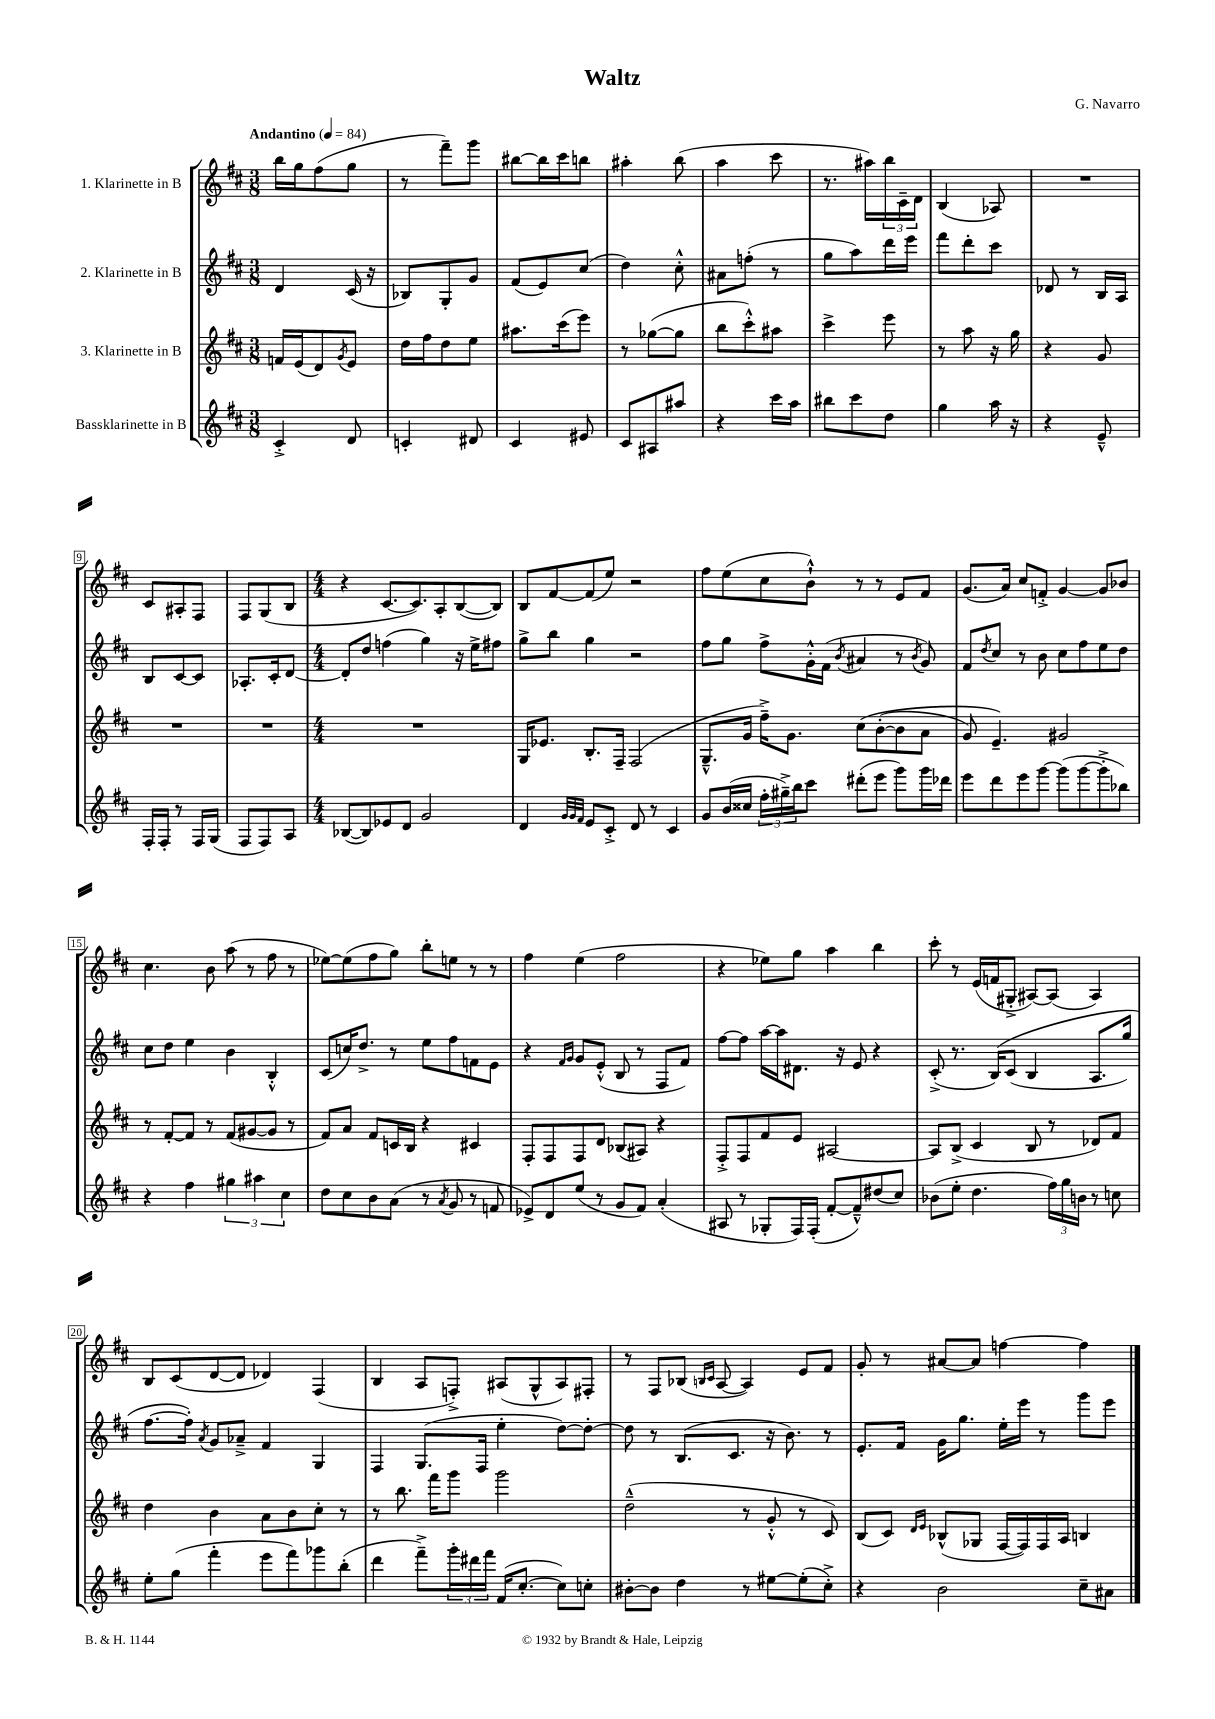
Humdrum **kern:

**kern	**kern	**kern	**kern
*staff4	*staff3	*staff2	*staff1
*clefG2	*clefG2	*clefG2	*clefG2
*k[f#c#]	*k[f#c#]	*k[f#c#]	*k[f#c#]
*M3/8	*M3/8	*M3/8	*M3/8
*MM84	*MM84	*MM84	*MM84
4c#'^	16f	4d	16bb
.	(16e	.	16gg
.	8d)	.	(8ff#
.	8qg	.	.
8d	8e	(16c#	8gg
.	.	16r	.
=	=	=	=
4c'	16dd	8B-)	8r
.	16ff#	.	.
.	8dd	8G'	8fff#~)
8d#	8ee	8g	8ggg
=	=	=	=
4c#	8.aa#	(8f#	[8bb#
.	.	8e)	16bb#]
.	(16ccc#	.	16ccc#
8e#	8eee)	(8cc#	8bb
=	=	=	=
8c#	8r	4dd)	4aa#'
8A#	([8gg-	.	.
8aa#	8gg-]	8cc#'^^	(8bb
=	=	=	=
4r	8bb	8a#	4aa
.	8ccc#'^^)	(8ff'	.
16ccc#	8aa#	8r	8ccc#
16aa	.	.	.
=	=	=	=
8bb#	4ccc#^	8gg	8.r
8ccc#	.	8aa)	.
.	.	.	16aa#)
8dd	8eee	16ddd	24bb
.	.	.	24c#~
.	.	16eee	.
.	.	.	24d
=	=	=	=
4gg	8r	8fff#	(4B
.	8aa	8ddd'	.
16aa	16r	8ccc#	8A-)
16r	16gg	.	.
=	=	=	=
4r	4r	8d-	4.r
.	.	8r	.
8e~^^	8g	16B	.
.	.	16A	.
=	=	=	=
16F#'	4.r	8B	8c#
16F#'	.	.	.
8r	.	[8c#	8A#'
16F#	.	8c#]	8F#
(16G	.	.	.
=	=	=	=
8F#	4.r	8.A-'	8F#
8F#)	.	.	(8G
.	.	16c#'	.
8A	.	[8d	8B
=	=	=	=
*M4/4	*M4/4	*M4/4	*M4/4
([8B-	1r	8d']	4r
8B-])	.	8dd	.
8e-	.	(4ff	[8.c#
8d	.	.	.
.	.	.	8.c#])
2g	.	4gg)	.
.	.	.	8A'
.	.	16r	([8B
.	.	16ee^	.
.	.	8ff#	8B])
=	=	=	=
4d	16G	8gg^	8B
.	8.e-	.	.
.	.	8bb	[8f#
32qqg	.	.	.
32qqg	.	.	.
32qqf#	.	.	.
8e	8.B'	4gg	(8f#]
8c#'^	.	.	8ee)
.	16F#~	.	.
8d	(2F#	2r	2r
8r	.	.	.
4c#	.	.	.
=	=	=	=
8g	8.G~^^	8ff#	8ff#
(16b	.	8gg	(8ee
16cc##	16g	.	.
24ff#'	16ff#~^)	8ff#^	8cc#
24gg#~^)	.	.	.
.	8.g	.	.
24bb	.	.	.
8ccc#	.	16g'^^	8b`^^)
.	.	(16f#	.
.	.	8qb	.
(8ddd#'	&(8cc#	4a#	8r
8eee	([8b'	.	8r
8ggg)	8b]	8r	8e
.	.	8qb	.
16ggg	8a	8g)	8f#
16ddd-	.	.	.
=	=	=	=
8eee	8g)	8f#	(8.g
.	.	8qdd	.
8ddd	4.e~&)	8cc#	.
.	.	.	16a)
8eee	.	8r	8cc#
[8ggg	.	8b	8f'^
(8ggg]	2g#	8cc#	[4g
[8ggg	.	8ff#	.
8ggg'^]	.	8ee	8g]
8bb-)	.	8dd	8b-
=	=	=	=
4r	8r	8cc#	4.cc#
.	[8f#'	8dd	.
4ff#	8f#]	4ee	.
.	8r	.	8b
6gg#	(8f#	4b	(8aa
.	[8g#	.	8r
6aa#	.	.	.
.	8g#]	4B'^^	8ff#
6cc#	.	.	.
.	8r	.	8r
=	=	=	=
8dd	8f#)	(8c#	[8ee-)
8cc#	8a	16cc)	(8ee-]
.	.	8.dd^	.
8b	8f#	.	8ff#
(8a	16c	8r	8gg)
.	16B	.	.
8r	4r	8ee	8bb'
8qa	.	.	.
8g	.	8ff#	8ee
8r	4c#	8f	8r
8f	.	8e	8r
=	=	=	=
8e-^)	8F#'	4r	4ff#
8d	8F#	.	.
.	.	16qqf#	.
.	.	16qqg	.
(8ee	8F#	8g	(4ee
8r	8d	(8e'^^	.
8g	(8B-	8B	2ff#
8f#)	8A#)	8r	.
(4a'	4r	8F#	.
.	.	8f#)	.
=	=	=	=
8A#	8F#'^	[8ff#	4r
8r	8F#	8ff#]	.
8G-'	8f#	[16aa	8ee-)
.	.	16aa]	.
16F#)	8e	8.d#	8gg
(16F#'	.	.	.
[8f#'	[2A#	.	4aa
.	.	16r	.
8f#~^^])	.	8e	.
(8dd#	.	4r	4bb
8cc#)	.	.	.
=	=	=	=
(8b-	8A#]	(8c#'^	8ccc#'
8ee'	(8B^	8.r	8r
4.dd	4c#	.	(16e
.	.	&(16B)	16f
.	.	(8c#	8G#'^
.	8B	4B	[8A#)
24ff#)	8r	.	(8A#]
24gg	.	.	.
24b	.	.	.
8r	8d-)	8.A	4A#)
8cc	8f#	.	.
.	.	16gg)	.
=	=	=	=
8ee'	4dd	[8.ff#	8B
(8gg	.	.	(8c#
.	.	16ff#']&)	.
.	.	8qa	.
4fff#'	4b	8g	[8d
.	.	8a-~^	8d]
8eee	8a	4f#	4d-)
8fff#)	8b	.	.
8ggg-	8cc#'	4G	(4F#
(8bb'	8r	.	.
=	=	=	=
4ddd	8r	4F#	4B
.	8.bb	.	.
8fff#~^)	.	(8.G	8A
.	16fff#	.	.
24ggg'	8ggg	.	8F'^)
24ddd#	.	.	.
.	.	16F#	.
24fff#	.	.	.
(16f#	2ggg	4ee'	(8A#
[8.cc#'	.	.	.
.	.	.	8G^^
8cc#])	.	[8dd)	8A#)
8cc'	.	8dd'_	8F#'
=	=	=	=
[8b#'	(2dd~^^	8dd]	8r
8b#]	.	8r	8F#
4dd	.	(8.B	(8B-
.	.	.	16qqB
.	.	.	16qqc#
.	.	.	[8A
.	.	8.c#	.
8r	8r	.	4A])
[8ee#	8g'^^	16r	.
.	.	8.b)	.
(8ee#']	8r	.	8e
8cc#'^)	8c#)	8r	8f#
=	=	=	=
4r	(8B	8.e'	8g'
.	8c#)	.	8r
.	.	16f#	.
.	16qqd	.	.
.	16qqe	.	.
2b	(8B-^^	16g	[8a#
.	.	8.gg	.
.	8G-	.	8a#]
.	[16F#	16ee'	[4ff
.	16F#])	16eee	.
.	16F#	8r	.
.	16A	.	.
8cc#~	4B	8ggg	4ff]
8a#	.	8eee	.
==	==	==	==
*-	*-	*-	*-
